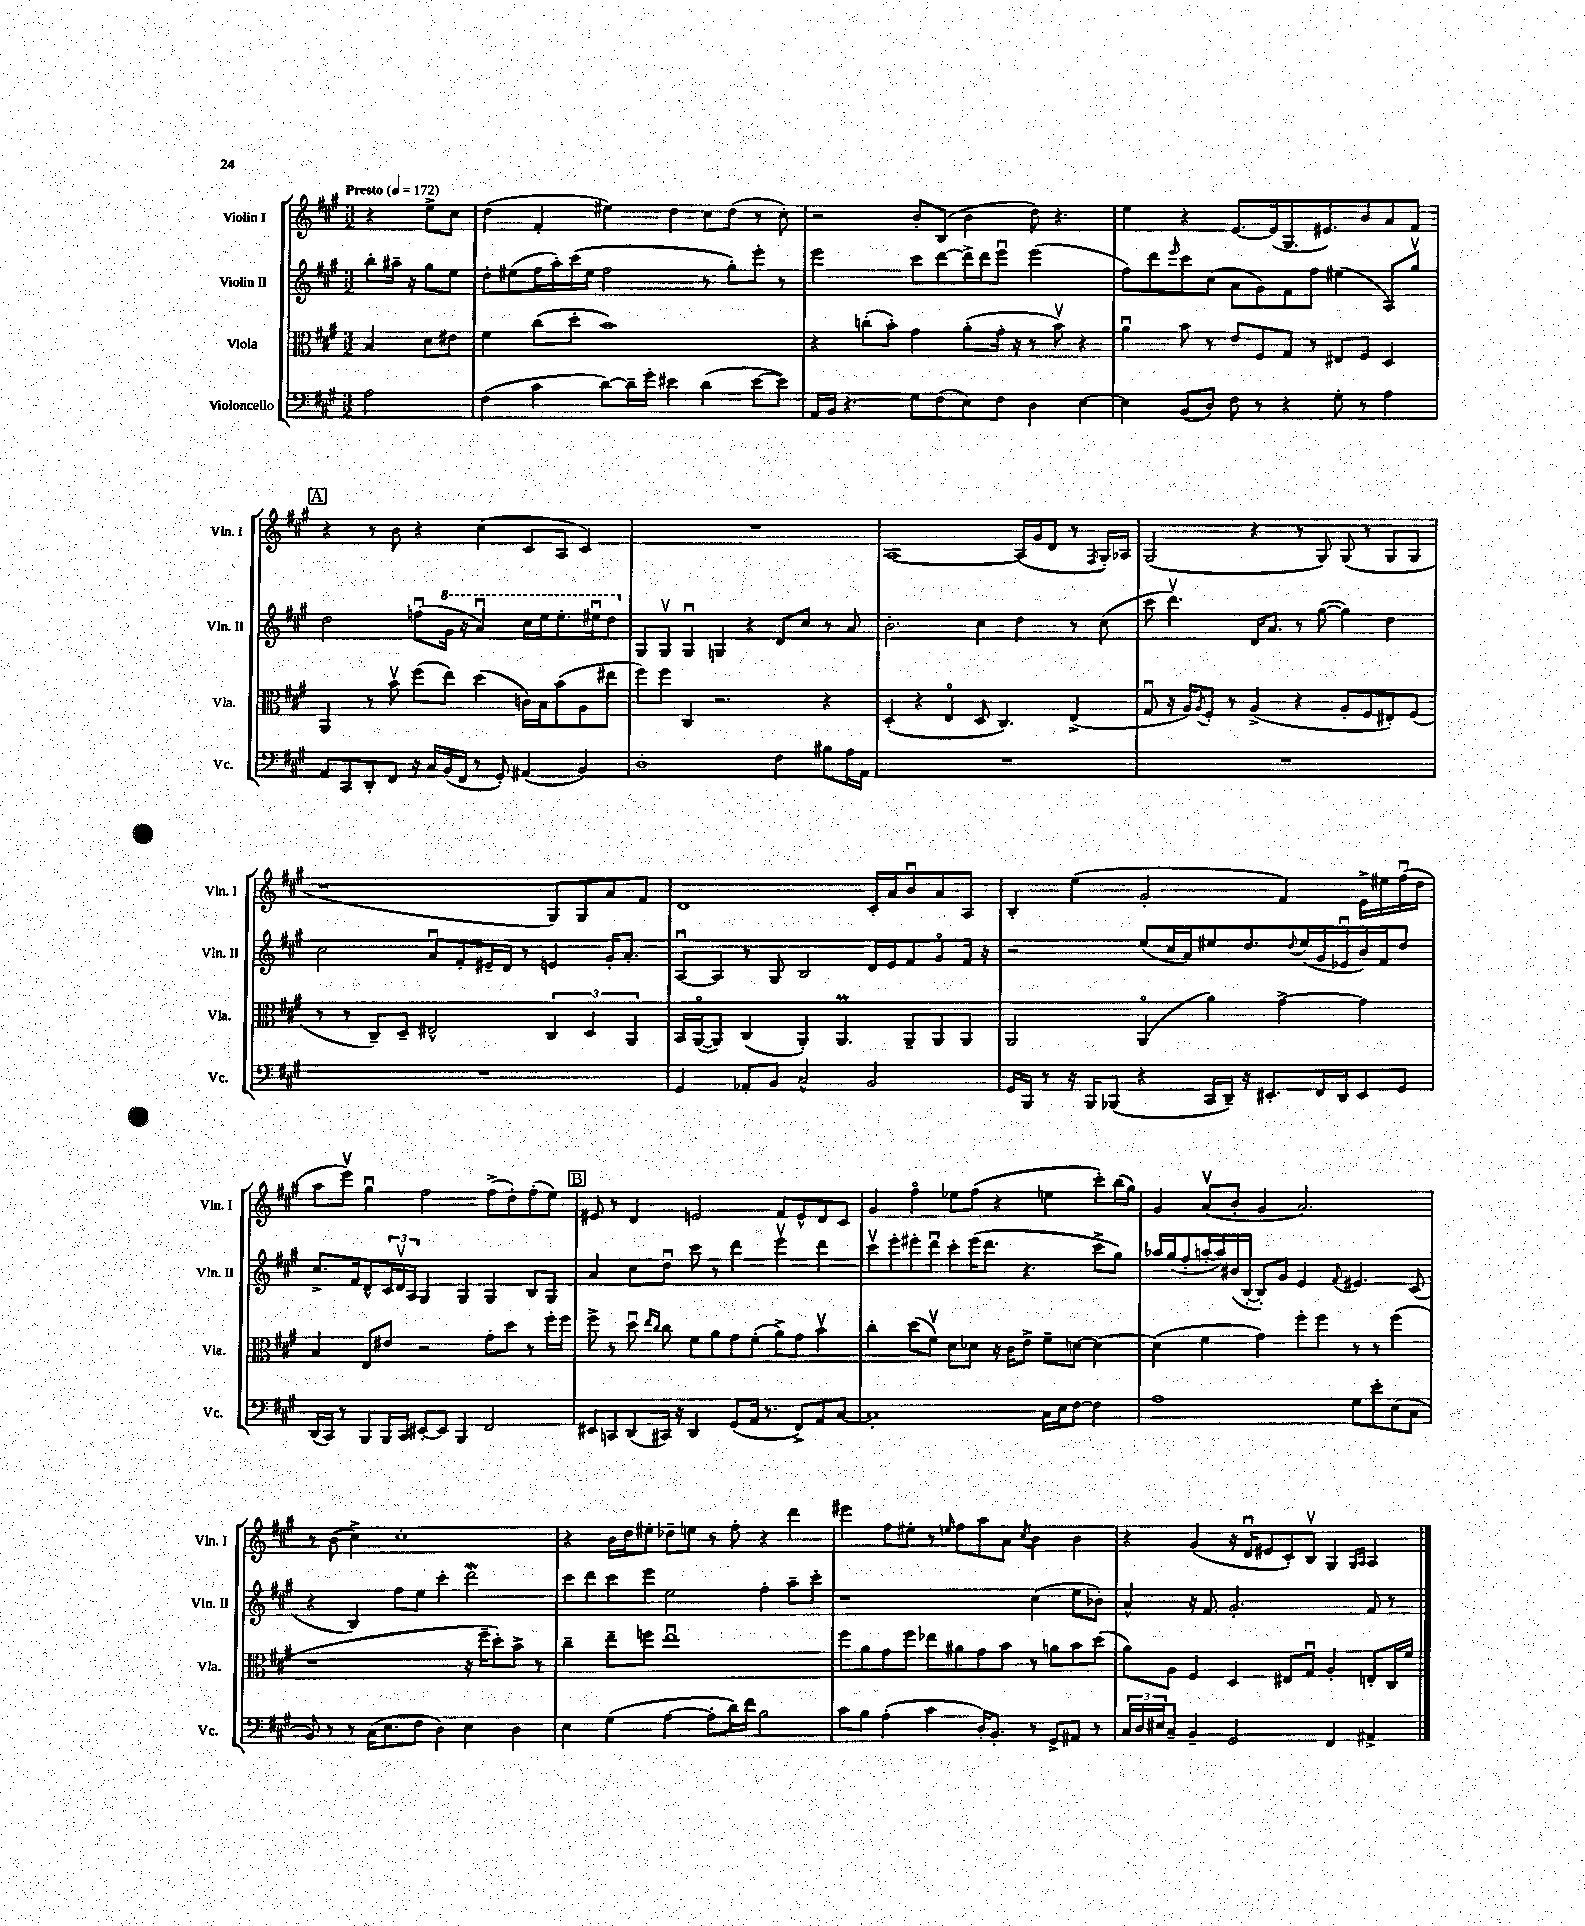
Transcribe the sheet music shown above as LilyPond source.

<<
\new StaffGroup <<
\new Staff = "s0" \with { instrumentName = "Violin I" shortInstrumentName = "Vln. I" } {
    \clef treble \key a \major \numericTimeSignature \time 3/2 \partial 2 \tempo "Presto" 4 = 172
    r4 e''8-> cis''8 |
    d''4( fis'4-. eis''4) d''4 cis''8 d''8( r8 cis''8-.) |
    r2 b'8-. b8( b'4 d''8) r4. |
    e''4 r4 e'8.~ e'16( gis8. eis'8.) b'8 a'8 fis'8 |
    \mark \markup { \box "A" } r4 r8 b'8 r4 cis''4( cis'8 a8 cis'4) |
    R1. |
    a1~ a16( gis'16 d'8 r8 \acciaccatura { fis8 } gis16-.) aes16 |
    gis2( r4 r8 gis8) gis8( r8 gis8 gis8 |
    r1 gis8) gis8 a'8 fis'8 |
    d'1 cis'16-. a'16 b'8\downbow a'8 a8 |
    b4-. e''4( gis'2-. fis'4) e'16-> eis''16 fis''16\downbow( d''16 |
    a''8 e'''8\upbow) gis''4\downbow fis''2 fis''8->( d''8-.) fis''8-.( e''8) |
    \mark \markup { \box "B" } eis'8 r8 d'4 e'2 fis'8 e'8-^ d'8 cis'8 |
    gis'4 fis''4\flageolet ees''8 fis''8( r4 e''4 cis'''8-.) b''16( gis''16) |
    gis'4 a'8\upbow( b'8-. gis'4 a'2.) |
    r8 b'8( cis''4->) cis''1-. |
    r4 b'16 d''16 eis''8-. des''8-- e''8 r8 fis''8-. r4 d'''4 |
    eis'''4 fis''8 eis''8-. r8 \grace { e''16 } fis''8 a''8 a'8 \acciaccatura { cis''8 } b'4 b'4 |
    r4 gis'4( r16 d'16\downbow eis'8 cis'8-.) b8\upbow gis4 \grace { gis16 a16 } a4 \bar "|." |
}
\new Staff = "s1" \with { instrumentName = "Violin II" shortInstrumentName = "Vln. II" } {
    \clef treble \key a \major \numericTimeSignature \time 3/2 \partial 2
    b''8-. ais''16-- r16 gis''8 e''8 |
    d''8-. eis''8( fis''16 a''16-.) cis'''16( eis''16 fis''2 r8 gis''8-.) e'''8-. r8 |
    e'''2 cis'''8 d'''8~ d'''16-> d'''16 e'''8\downbow e'''2( |
    fis''8) d'''8 \grace { e'''16 } cis'''8 cis''8( a'8 gis'8) fis'8 fis''8 eis''4( a8) gis''8\upbow |
    \mark \markup { \box "A" } d''2 f''8\downbow( \ottava #1 gis''16 r16 a''4\downbow) cis'''16 e'''16 e'''8.-. eis'''16\downbow d'''8 \ottava #0 |
    gis8 gis8\upbow gis4\downbow g4 r4 d'8 cis''8 r8 a'8 |
    b'2.-. cis''4 d''4 r8 cis''8( |
    cis'''8 d'''4.\upbow) d'16 a'8. r8 gis''8~( gis''4) d''4 |
    cis''2 a'8\downbow fis'8-. eis'16-- d'16 r8 e'4 gis'16-. a'8.-. |
    a8~\downbow a8 r8 gis8 b2 d'16 e'16 fis'8 gis'8\flageolet fis'16 r16 |
    r2 e''8( cis''16 a'16) eis''8 d''8. \appoggiatura { d''8 } eis''16( gis'16 ees'16\downbow b'16) fis'16 d''8 |
    cis''8.-> fis'16 d'8-^ \tuplet 3/2 { cis'16 d'16\upbow a16 } gis4 gis4 gis4 b8 gis8 |
    \mark \markup { \box "B" } a'4 cis''8 d''8\downbow cis'''8 r8 d'''4 e'''4\upbow d'''4 |
    cis'''8\upbow e'''8-. eis'''8-. d'''8\downbow cis'''8-. eis'''16( d'''8. r4. cis'''8-> gis''8) |
    aes''16 gis''16( fis''8-. a''16~-. a''16) bis'16( b16~-. b8-.) gis'8 e'4 \appoggiatura { fis'8 } eis'4. cis'8( |
    r4 b4) fis''8 e''8 cis'''4-. d'''2\mordent |
    cis'''8 d'''8 cis'''8 e'''8 e''2 fis''4-. a''8-- cis'''8-. |
    r1 cis''4( e''8 bes'8-.) |
    a'4-^ r16 fis'8. gis'2.-. fis'8 r8 \bar "|." |
}
\new Staff = "s2" \with { instrumentName = "Viola" shortInstrumentName = "Vla." } {
    \clef alto \key a \major \numericTimeSignature \time 3/2 \partial 2
    b4 d'8 eis'8 |
    fis'4 cis''8( d''8-. b'1) |
    r4 c''8-.( b'8-.) gis'4 a'8-.( gis'16-. r16 r8 b'8\upbow) r4 |
    a'4\downbow b'8 r8 e'8 fis8 gis8 r8 eis8 fis8 d4 |
    \mark \markup { \box "A" } a,4 r8 b'8\upbow fis''8( e''8) d''4( c'16) b16 b'8( a8 eis''8 |
    fis''8) fis''8 cis4 r2. r4 |
    d4-.( r4 e4\flageolet d8 cis4.) e4->( |
    gis8\downbow r16 a16) \acciaccatura { a8 } fis8-. r8 a4->( r4 a8-. fis8 eis8-.) fis8( |
    r8 r8 cis8--) d8-- eis2-^ \tuplet 3/2 { cis4 d4 a,4 } |
    b,16 a,16~\flageolet( a,8) cis4( a,4-.) a,4.\prall a,8-- a,8 a,8 |
    a,2 a,4\flageolet( a'4) gis'4~-> gis'4 |
    b4 e8 eis'8 r2 gis'8-. d''8 r8 fis''16-. fis''16 |
    \mark \markup { \box "B" } fis''8-> r8 d''8\downbow \grace { e''16 cis''16 } cis''8 fis'8 a'8 gis'8 fis'8-.( a'8->) gis'8 b'4\upbow |
    cis''4-. d''8( fis'8\upbow) d'8 des'8 r16 cis'16 e'8-> fis'8-- d'8~ d'4~ |
    d'4( fis'4 gis'4) fis''8-. fis''8 r8 r8 fis''4( |
    r1 r16 fis''16-- d''8-.) b'8-> r8 |
    cis''4-- e''8-- f''8 e''1\downbow |
    fis''8 a'8 gis'8 fis''8 ees''8 ais'8 gis'8 b'8 r8 a'8 b'8 d''8( |
    a'8) a8 fis4 d4 eis8 gis8\downbow a4-. e8-. cis16 fis'16 \bar "|." |
}
\new Staff = "s3" \with { instrumentName = "Violoncello" shortInstrumentName = "Vc." } {
    \clef bass \key a \major \numericTimeSignature \time 3/2 \partial 2
    a2 |
    fis4( cis'4 d'8~) d'16-- gis'16-. eis'4 d'4( eis'8~ eis'8) |
    a,16 b,16 r4. gis8 fis8( e8) fis8 d4 e4~ |
    e4 b,8( d8) fis8 r8 r4 gis8-. r8 a4 |
    \mark \markup { \box "A" } a,8 cis,8 d,8-. fis,8 r16 cis16 b,16( fis,16 r8 gis,8-.) ais,4( b,4) |
    d1-. fis4 bis8 a16 a,16 |
    R1. |
    R1. |
    R1. |
    gis,4 aes,8-. b,8 cis2-^ b,2 |
    gis,16 b,,16 r8 r16 b,,16 bes,,8( r4 cis,16 d,16--) r16 eis,8.-. fis,16 d,16 eis,8 gis,8 |
    d,16( cis,16) r8 b,,8 b,,16 cis,16 eis,8~-. eis,8 b,,4 fis,2 |
    \mark \markup { \box "B" } eis,8 c,8 d,8( cis,16) r16 d,4 gis,8( a,16 r8. fis,8->) a,8 cis8~ |
    cis1-. cis16 e16 fis8~ fis4 |
    a1 gis8 e'8-. e8( cis8 |
    b,8) r8 r8 cis16( e8. fis8 d4) e4 d4 |
    e4 gis4( a4~ a8-. d'16) fis'16 b2 |
    cis'8 b8 a4-.( cis'4 d16-.) b,8.-. r8 gis,8-> ais,8 r8 |
    \tuplet 3/2 { cis16 d16 eis16 } cis8-- b,4-- gis,2 fis,4 ais,4-> \bar "|." |
}
>>
>>
\layout { \context { \Score \remove "Bar_number_engraver" } }
